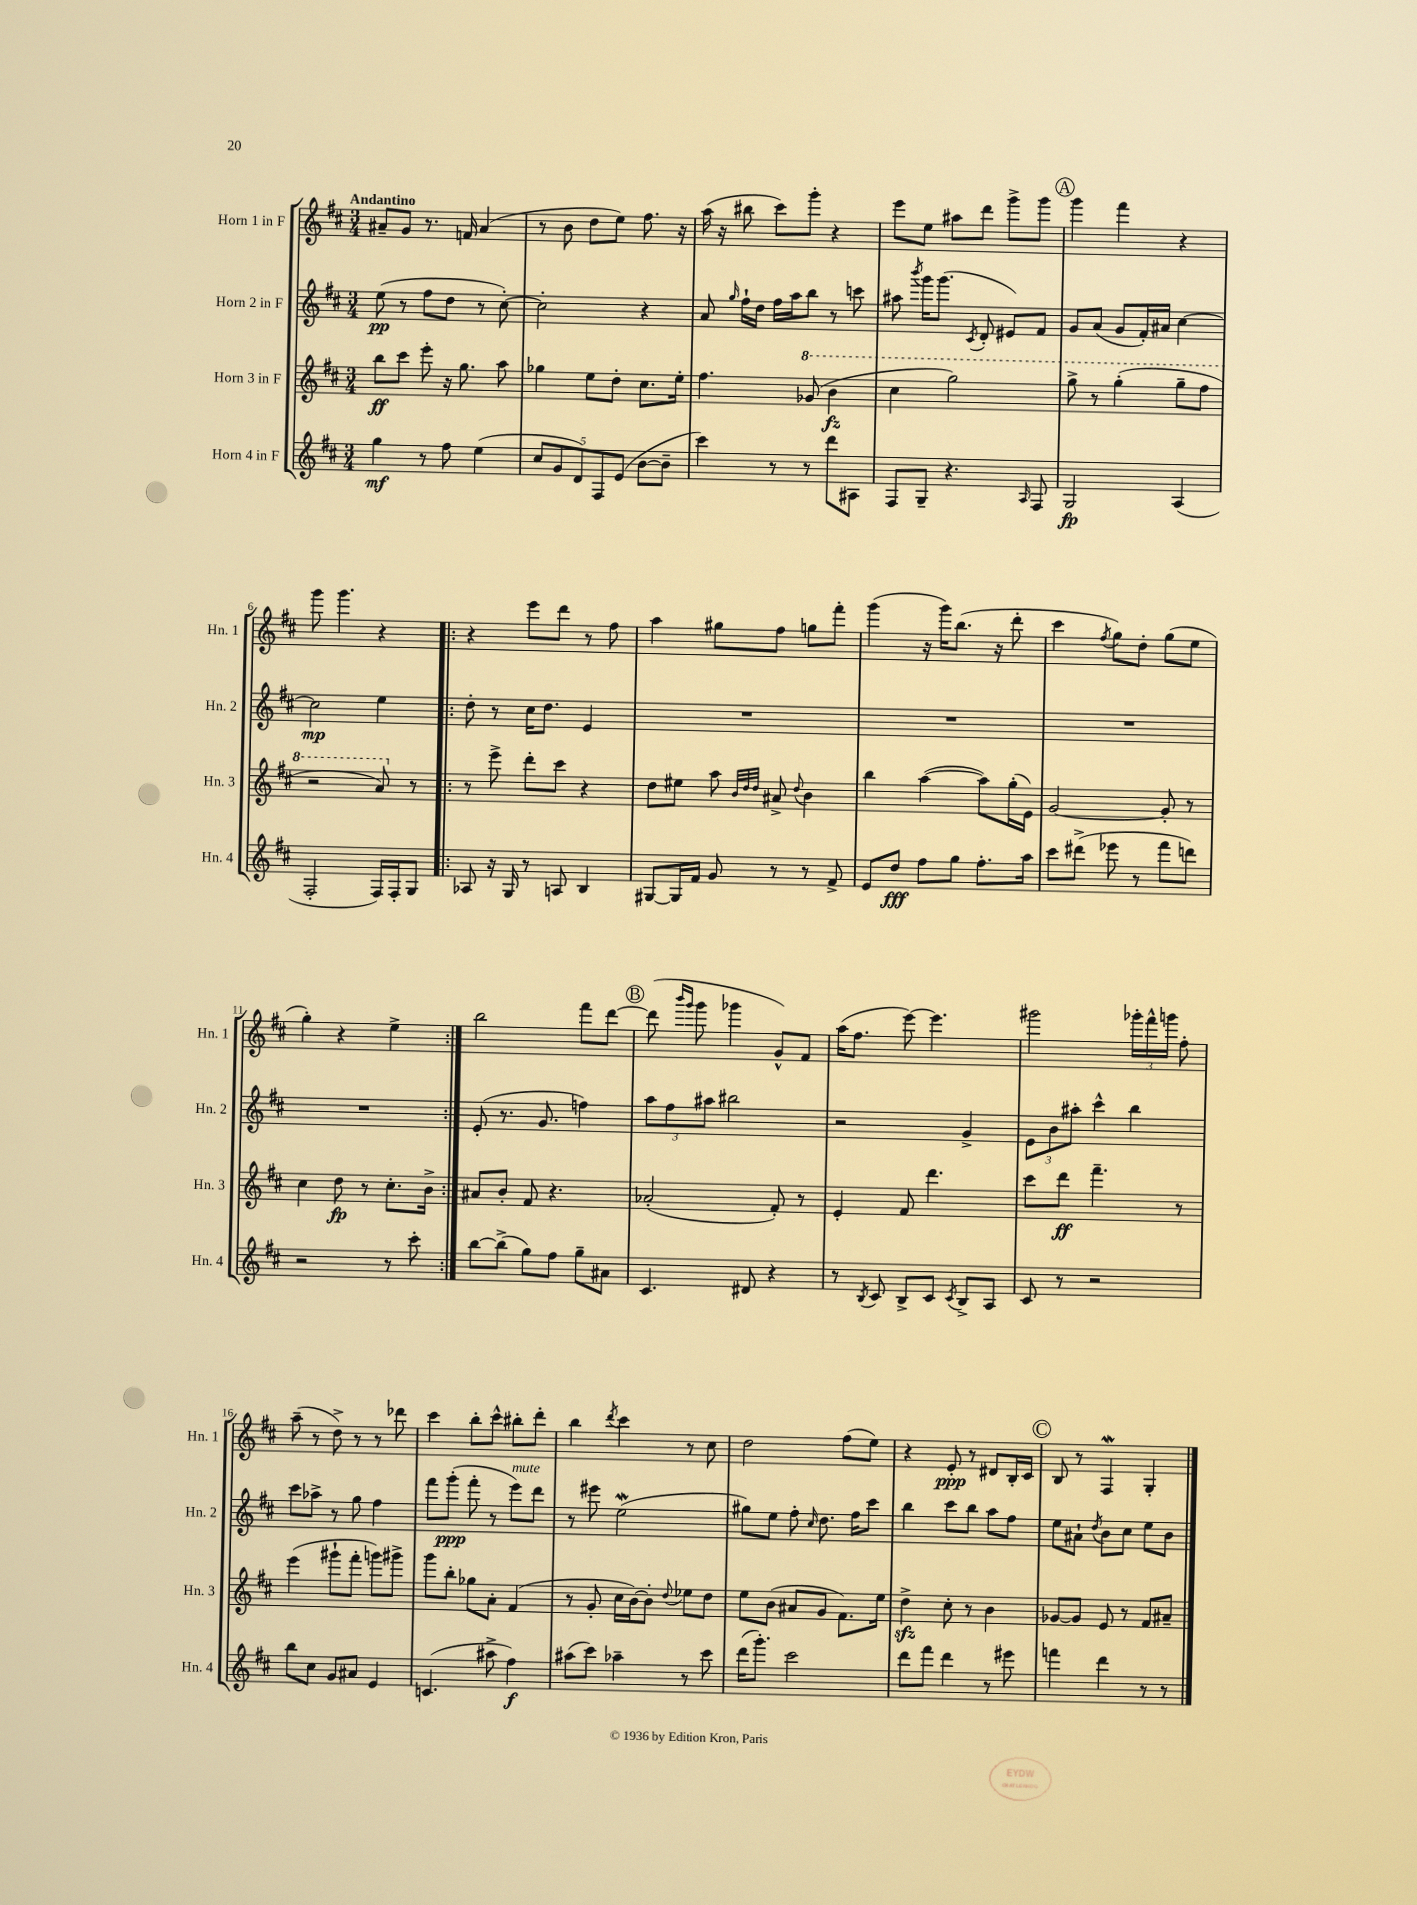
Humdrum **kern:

**kern	**kern	**kern	**kern
*staff4	*staff3	*staff2	*staff1
*clefG2	*clefG2	*clefG2	*clefG2
*k[f#c#]	*k[f#c#]	*k[f#c#]	*k[f#c#]
*M3/4	*M3/4	*M3/4	*M3/4
4gg\	8bb\L	(8ee\	8a#~/L
.	8ccc#\J	8r	8g/J
8r	8eee'\	8ff#\L	8.r
8ff#\	16r	8dd\J	.
.	8.gg\	.	16f/
(4ee\	.	8r	(4a#/
.	8aa\	[8cc#'\)	.
=	=	=	=
10cc#/L	4gg-\	2cc#'\]	8r
10g/	.	.	.
.	.	.	8b\
10d/)	.	.	.
.	8ee\L	.	8dd\L
10F#/	.	.	.
.	8dd'\J	.	8ee\J)
(10e/J	.	.	.
[8b\L	8.cc#\L	4r	8.ff#\
8b~\]J	.	.	.
.	16ee'\Jk	.	16r
=	=	=	=
4ccc#\)	4.ff#\	8a/	(16aa\
.	.	.	16r
.	.	16qqgg/	.
.	.	16ff#`\LL	8bb#\
.	.	16dd\JJ	.
8r	.	16ff#\LL	8ccc#\L)
.	.	16aa\J	.
8r	(8gg-/	8bb\J	8ggg'\J
8ddd\L	4bb\	8r	4r
8A#\J	.	8ccc\	.
=	=	=	=
8F#/L	4ccc#\	8aa#\	8eee\L
.	.	8qbbb/	.
8G~/J	.	16ggg\LK	8ee\J
.	.	(8.ggg\J	.
4.r	2ggg\)	.	8aa#\L
.	.	8qc#/	.
.	.	8d'/	8ddd\J
.	.	8e#/L)	8ggg^\L
16qqA/	.	.	.
8F#/	.	8f#/J	8ggg\J
=	=	=	=
2G/	8ggg^\	8g/L	4ggg\
.	8r	(8a/J	.
.	(4ggg'\	8g/L	4fff#\
.	.	16f#'/L)	.
.	.	16a#/JJ	.
(4A/	8ggg~\L	[4cc#\	4r
.	8fff#\J	.	.
=	=	=	=
2F#'/	2r	2cc#\]	8ggg\
.	.	.	4.ggg\
16F#/LL)	8aa/)	4ee\	4r
16F#'/J	.	.	.
8G/J	8r	.	.
=!|:	=!|:	=!|:	=!|:
8A-/	8r	8dd'\	4r
16r	8eee^\	8r	.
16G/	.	.	.
8r	8ddd'\L	16cc#\LK	8eee\L
.	.	8.dd\J	.
8A/	8ccc#\J	.	8ddd\J
4B/	4r	4e/	8r
.	.	.	8ff#\
=	=	=	=
[8G#/L	8dd\L	2.r	4aa\
16G#/]L	8ee#\J	.	.
16f#/JJ	.	.	.
8g/	8aa\	.	8gg#\L
.	32qqb/LLL	.	.
.	32qqdd/	.	.
.	32qqdd/JJJ	.	.
8r	8a#^/	.	8ff#\J
.	8qqdd/	.	.
8r	4b\	.	8gg\L
8f#^/	.	.	8fff#'\J
=	=	=	=
8e/L	4bb\	2.r	(4ggg\
8dd/J	.	.	.
8ff#\L	([4aa\	.	16r
.	.	.	16ggg\LK)
8gg\J	.	.	(8.bb\J
8.ff#'\L	8aa\]L)	.	.
.	.	.	16r
.	(16gg'\L	.	8ddd'\
16aa\Jk	16e\JJ)	.	.
=	=	=	=
8ccc#\L	[2g/	2.r	4ccc#\
(8ddd#^\J	.	.	.
.	.	.	8qff#/
8eee-\	.	.	8gg\L)
8r	.	.	8dd'\J
8fff#\L	8g'/]	.	(8gg\L
8ddd\J)	8r	.	8ee\J
=	=	=	=
2r	4cc#\	2.r	4gg'\)
.	8dd\	.	4r
.	8r	.	.
8r	8.cc#'\L	.	4ee^\
8ccc#'\	.	.	.
.	16b^\Jk	.	.
=:|!	=:|!	=:|!	=:|!
[8bb\L	8a#/L	(8e'/	2bb\
(8bb^\]J	8b'/J	8.r	.
8gg\L)	8f#/	.	.
.	.	8.g/	.
8ff#\J	4.r	.	.
8gg~\L	.	4ff\)	8fff#\L
8a#\J	.	.	[8ddd\J
=	=	=	=
4.c#/	(2a-'/	12aa\L	(8ddd\]
.	.	12ff#\	.
.	.	.	16qqbbb/LL
.	.	.	16qqggg/JJ
.	.	.	8ggg\
.	.	12aa#\J	.
.	.	2bb#\	4ggg-\
8d#/	.	.	.
4r	8f#'/)	.	8g^^/L)
.	8r	.	8f#/J
=	=	=	=
8r	4e'/	2r	(16aa\LK
.	.	.	8.ff#\J
8qB/	.	.	.
8c#/	.	.	.
8B^/L	8f#/	.	[8eee\)
8c#/J	4.ddd\	.	4.eee\]
8qc#/	.	.	.
8B^/L	.	4g^/	.
8A/J	.	.	.
=	=	=	=
8c#/	8ccc#\L	12e\L	2ggg#\
.	.	12b\	.
8r	8ddd\J	.	.
.	.	12aa#'\J	.
2r	4.fff#~\	4ccc#^^\	.
.	.	4bb\	24ggg-'\LL
.	.	.	24fff#^^\
.	.	.	24ggg\JJ
.	8r	.	8ff#'\
=	=	=	=
8bb\L	(4eee\	8ccc#\L	(8aa~\
8cc#\J	.	8aa-^\J	8r
8g/L	8ggg#`\L	8r	8dd^\)
8a#/J	8fff#'\J	8gg\	8r
4e/	8ggg\L)	4ff#\	8r
.	8ggg#^\J	.	8ddd-\
=	=	=	=
(4.c/	8ggg\L	8fff#\L	4ccc#\
.	8bb'\J	(8ggg'\J	.
.	8gg-\L	8fff#'\	8bb'\L
8aa#^\	8a'\J	8r	8ccc#^^\J
4ff#\)	(4f#/	8eee\L)	8bb#'\L
.	.	8ddd\J	8ddd'\J
=	=	=	=
(8aa#\L	8r	8r	4bb\
8ccc#\J)	8g'/	8eee#\	.
.	.	.	8qddd/
4aa-~\	16cc#\LL	(2ee\	4ccc#\
.	[16b\J)	.	.
.	8b'\]J	.	.
.	8qqdd/	.	.
8r	8ee-\L	.	8r
8ccc#\	8dd\J	.	8cc#\
=	=	=	=
(16ddd\LK	8ee\L	8gg#\L)	2dd\
8.ggg'\J)	.	.	.
.	(8b\J	8ee\J	.
2ccc#\	8a#/L	8ff#'\	.
.	.	16qqcc#/	.
.	8g/J	8.dd\	.
.	8.f#\L)	.	(8ff#\L
.	.	16ff#\LK	.
.	.	8ccc#\J	8ee\J)
.	16ee\Jk	.	.
=	=	=	=
8ddd\L	4dd^\	4bb\	4r
8fff#\J	.	.	.
4ddd\	8cc#'\	8ccc#\L	8e'/
.	8r	8bb\J	8r
8r	4b\	8aa\L	8d#/L
8eee#\	.	8ff#\J	16B'/L
.	.	.	16c#/JJ
=	=	=	=
4fff\	[8g-/L	8ee\L	8B/
.	8g-/]J	8a#`\J	8r
.	.	8qdd/	.
4ddd\	8e/	8b\L	4F#/
.	8r	8cc#\J	.
8r	8f#/L	8ee\L	4G'/
8r	8a#~/J	8b\J	.
==	==	==	==
*-	*-	*-	*-
